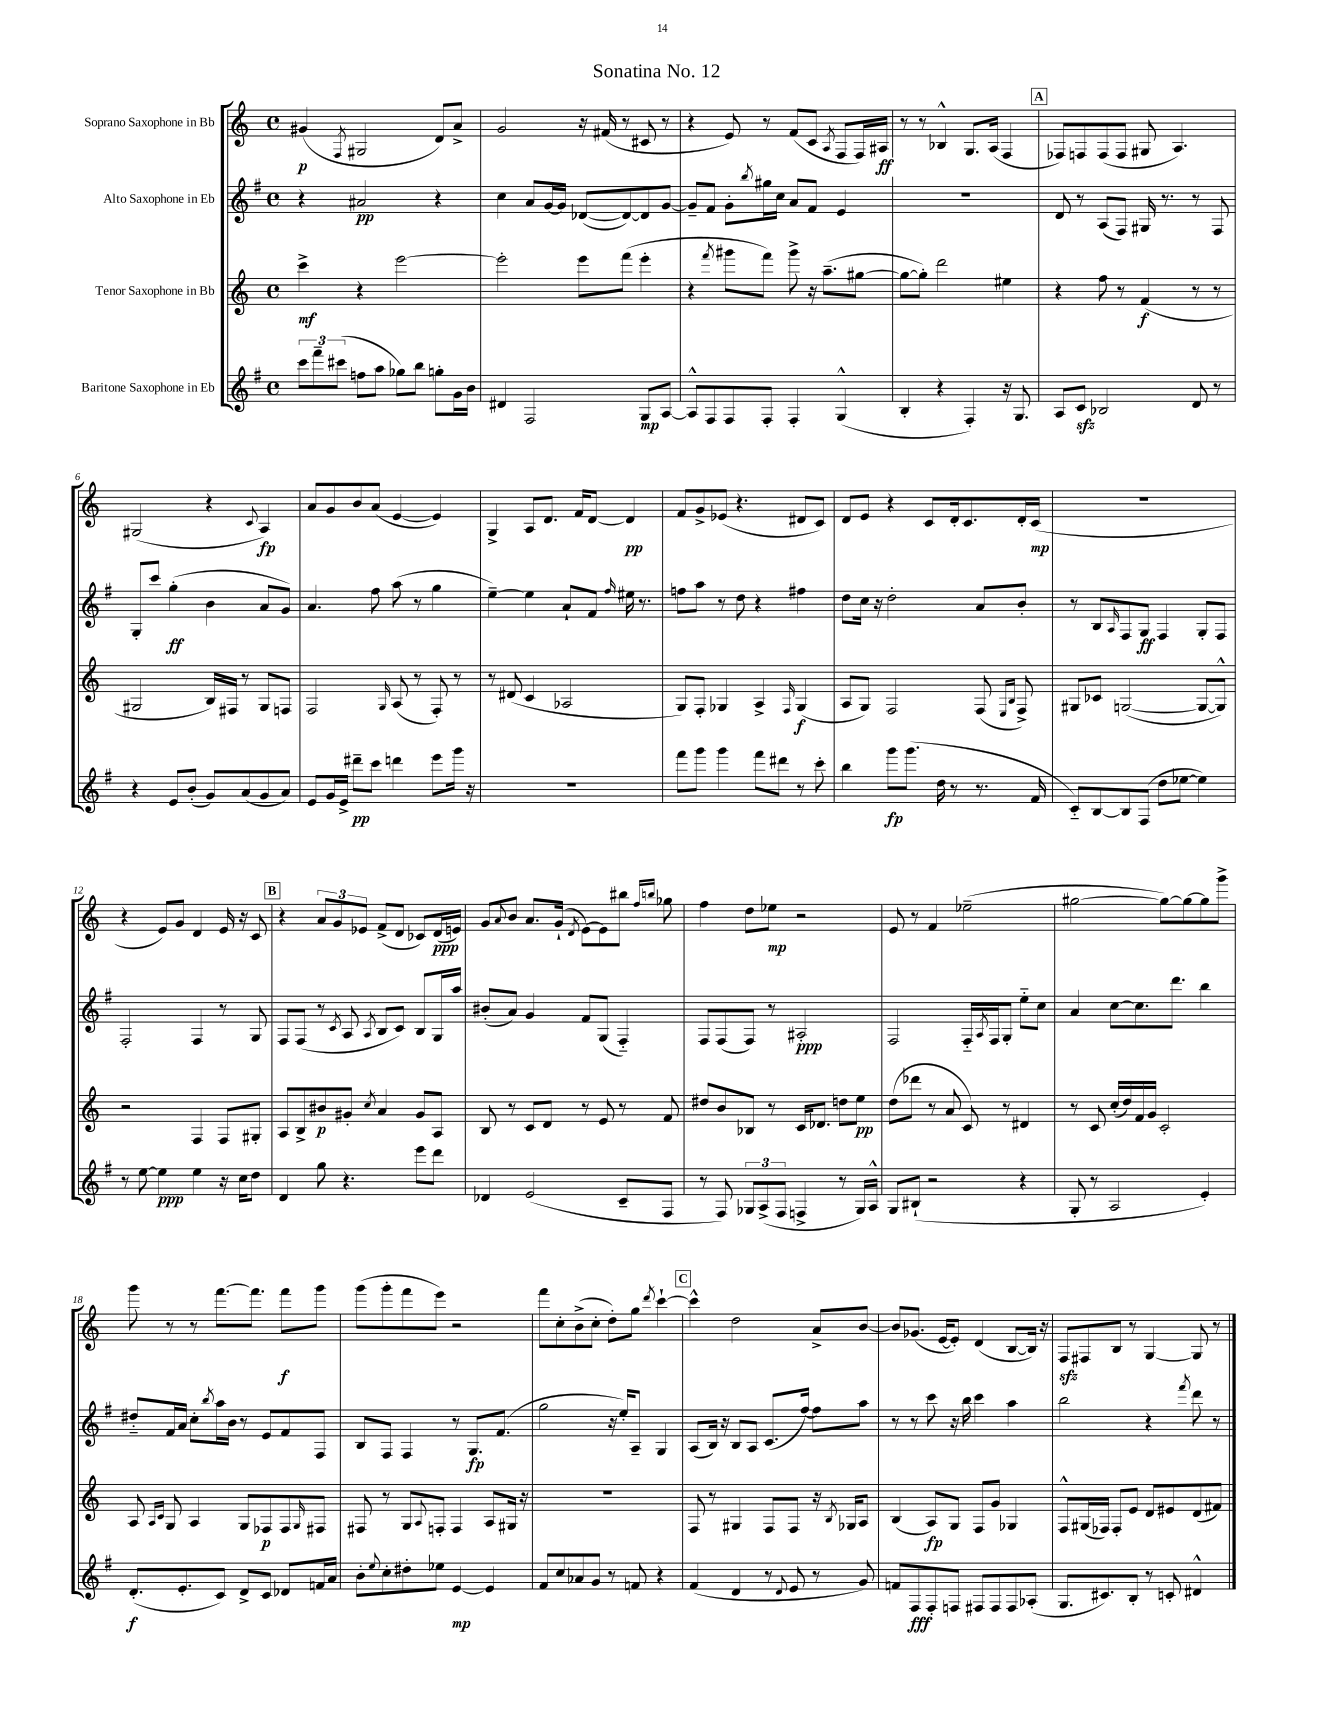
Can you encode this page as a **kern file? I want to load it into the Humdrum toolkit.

**kern	**kern	**kern	**kern
*staff4	*staff3	*staff2	*staff1
*clefG2	*clefG2	*clefG2	*clefG2
*k[f#]	*k[]	*k[f#]	*k[]
*M4/4	*M4/4	*M4/4	*M4/4
*met(c)	*met(c)	*met(c)	*met(c)
12ccc\L	4ccc^\	4r	(4g#/
12fff#~\	.	.	.
(12ccc#\J	.	.	.
.	.	.	8qF/
8ff\L	4r	2a#/	2G#/
8aa\J	.	.	.
8gg-\L)	[2eee\	.	.
8bb\J	.	.	.
8gg'\L	.	4r	8d/L)
16g\L	.	.	8a^/J
16b\JJ	.	.	.
=	=	=	=
4d#/	2eee'\]	4cc\	2g/
2F#/	.	8a/L	.
.	.	[16g/L	.
.	.	16g/]JJ	.
.	8eee\L	([8d-/L	16r
.	.	.	(16f#/
.	(8fff\J	8d-/_)	8r
8G/L	4eee'\	8d-/]	8c#/
[8A/J	.	[8g/J	8r
=	=	=	=
8A^^/]L	4r	8g~/]L	4r
8F#/	.	8f#/J	.
.	8qfff/	.	.
8F#/	8ggg#\L	8g'\L	8e/)
.	.	8qbb/	.
8F#'/J	8fff\J)	16gg#\L	8r
.	.	16cc\JJ	.
4F#'/	8ggg#^\	8a/L	(8f/L
.	16r	8f#/J	8c/J
.	(8.aa~\L	.	.
.	.	.	8qA/
(4G^^/	.	4e/	8F/L
.	[8gg#\J	.	16F/L)
.	.	.	16A#/JJ
=	=	=	=
4B'/	8gg#\_L	1r	8r
.	8gg#'\]J)	.	8r
4r	2ddd\	.	4B-^^/
4F#'/)	.	.	8.G/L
.	.	.	(16A/Jk
16r	4ee#\	.	4F/
8.G/	.	.	.
=	=	=	=
8A/L	4r	8d/	8F-/L)
8c/J	.	8r	8F/
2B-/	8ff\	(8A/L	(8F/
.	8r	8F#/J)	8F/J
.	(4f/	16G#/	8G#/
.	.	8.r	.
.	.	.	4.A/)
8d/	8r	8r	.
8r	8r	8F#/	.
=	=	=	=
4r	2G#/	8G'/L	(2G#/
.	.	8ccc/J	.
8e/L	.	(4gg'\	.
(8b'/J	.	.	.
8g/L)	16B/LL)	4b\	4r
.	16F#/JJ	.	.
(8a/	8r	.	.
.	.	.	8qqc/
8g/	8G#/L	8a/L	4A/)
8a/J)	8F/J	8g/J)	.
=	=	=	=
8e/L	2F/	4.a/	8a/L
16g/L	.	.	8g/
16e^/JJ	.	.	.
8ddd#~\L	.	.	8b/
8ccc\J	.	8ff#\	(8a/J
.	16qqG/	.	.
4ddd\	(8A/	(8aa\	[4e/
.	8r	8r	.
8eee\L	8F'/)	4gg\	4e/])
16ggg\Jk	8r	.	.
16r	.	.	.
=	=	=	=
1r	8r	[4ee~\)	4G^/
.	(8d#/	.	.
.	4c/	4ee\]	8A/L
.	.	.	8.d/J
.	2A-/	8a`/L	.
.	.	.	16f/LK
.	.	8f#/J	[8d/J
.	.	16qqff#/	.
.	.	16ee#\	4d/]
.	.	8.r	.
=	=	=	=
8fff#\L	8G/L)	8ff\L	8f/L
8ggg\J	8F'/J	8aa\J	8g^/
4ggg\	4G-/	8r	(8e-/J
.	.	8dd\	4.r
8fff#\L	4A^/	4r	.
8ddd#\J	.	.	.
.	16qqF/	.	.
8r	(4G-/	4ff#\	8d#/L
8ccc'\	.	.	8c/J)
=	=	=	=
4bb\	8A/L	8dd\L	8d/L
.	8G/J)	16cc\Jk	8e/J
.	.	16r	.
8ggg\L	2F/	2dd'\	4r
(8.ggg\J	.	.	.
.	.	.	8c/L
16dd\	.	.	.
8r	.	.	16d'/k
.	.	.	8.c/
8.r	(8F/	8a/L	.
.	16qqE/LL	.	.
.	16qqB/JJ	.	.
.	8F^/)	8b'/J	16d'/L
16f#/	.	.	(16c/JJ
=	=	=	=
8c'~/L)	8G#/L	8r	1r
[8B/	8c-/J	8B/L	.
.	.	16qqA/	.
8B/]	([2G/	8F#/	.
(8F#/J	.	8G/J	.
8dd\L	.	4F#/	.
[8ee-\J	.	.	.
4ee-\])	8G/_L	8G'/L	.
.	8G^^/]J)	8F#/J	.
=	=	=	=
8r	2r	2F#'/	4r
[8ee\	.	.	.
4ee\]	.	.	8e/L)
.	.	.	8g/J
4ee\	4F/	4F#/	4d/
16r	8F/L	8r	16e/
16cc\LK	.	.	16r
8dd\J	8G#'/J	8G/	8c/
=	=	=	=
4d/	8A/L	8F#/L	4r
.	8B^/	(8F#/J	.
8gg\	8b#/	8r	12a/L
.	.	.	12g/
.	.	8qc/	.
4.r	8g#'/J	8A/	.
.	.	.	12e-/J
.	8qcc/	8qA/	.
.	4a/	8B/L	(8f^/L
.	.	8c/J)	8d/J
8eee\L	8g#/L	8B/L	8c-/L)
8ddd\J	8A/J	16G/L	(16d/L
.	.	16aa/JJ	16e/JJ)
=	=	=	=
4d-/	8B/	(8b#'/L	8g/L
.	.	.	8qqa/
.	8r	8a/J)	8b/J
(2e/	8c/L	4g/	8.a/L
.	8d/J	.	.
.	.	.	(16g`/Jk
.	.	.	8qd/
.	8r	8f#/L	[8e\L)
.	8e/	(8G/J	8e\]
8c~/L	8r	4F#'~/)	8bb#\J
.	.	.	16qqff/LL
.	.	.	16qqbb/JJ
8F#/J	8f/	.	8gg-\
=	=	=	=
8r	8dd#/L	8F#/L	4ff\
8F#/)	8b/	(8F#/	.
12G-/L	8B-/J	8F#/J)	8dd\L
(12A^/	.	.	.
.	8r	8r	8ee-\J
12F#/J	.	.	.
4F^/	16c/LK	2A#'/	2r
.	8.d-/J	.	.
8r	8dd\L	.	.
16G-/LL)	8ee\J	.	.
16A^^/JJ	.	.	.
=	=	=	=
8G/L	(8dd\L	2F#/	8e/
(8B#`/J	8ddd-\J	.	8r
2r	8r	.	4f/
.	8a/	.	.
.	8c/)	16F#'~/LL	(2ee-~\
.	.	8qA/	.
.	.	16F#/J	.
.	8r	8G'/J	.
4r	4d#/	8ee'~\L	.
.	.	8cc\J	.
=	=	=	=
8G'/	8r	4a/	[2gg#\
8r	8c/	.	.
2A/	(16cc'/LL	[8cc\L	.
.	16dd/)	.	.
.	16f/	8.cc\]	.
.	16g/JJ	.	.
.	2c'/	.	8gg#\_L)
.	.	8.ddd\J	.
.	.	.	8gg#\_
4e'/)	.	4bb\	8gg#\]
.	.	.	8ggg^\J
=	=	=	=
(8.d'/L	8A/	8dd#'~/L	8ggg\
.	16qqA/LL	.	.
.	16qqc/JJ	.	.
.	8G/	16f#/L	8r
8.e'/	.	16a/JJ	.
.	4A/	8cc'\L	8r
.	.	8qbb/	.
8c/J)	.	16aa\L	[8.fff\L
.	.	16b\JJ	.
8d^/L	8G/L	8r	.
.	.	.	8.fff\]J
8c/J	8F-/	8e/L	.
8d-/L	8F-/	8f#/	8fff\L
.	16qqG/	.	.
16f/L	8F#/J	8F#/J	8ggg\J
16a/JJ	.	.	.
=	=	=	=
8b'\L	8F#/	8B/L	(8ggg\L
8qqee/	.	.	.
8cc'\	8r	8F#/J	8ggg'\
8dd#'\	8G/L	4F#/	8fff\
.	8qqA/	.	.
8ee-\J	8F'/J	.	8eee\J)
[4e/	4F/	8r	2r
.	.	8.G/L	.
4e/]	8A/L	.	.
.	.	(8.f#/J	.
.	16G#/Jk	.	.
.	16r	.	.
=	=	=	=
8f#/L	1r	2gg\	8fff\L
8cc/	.	.	8cc'\
8a-/	.	.	(8b^\
8g/J	.	.	8cc'\J
8r	.	16r	8dd'\L)
.	.	16ee'/LK)	.
8f/	.	8A~/J	8gg\J
.	.	.	8qddd/
4r	.	4G/	[4ccc`\
=	=	=	=
(4f#/	8F/	(8A/L	4ccc^^\]
.	8r	16B/Jk)	.
.	.	16r	.
4d/	4G#/	8B/L	2dd\
.	.	8A/J	.
8r	8F/L	(8.c/L	.
8qqd/	.	.	.
8e/	8F/J	.	.
.	.	[16ff#/Jk)	.
8r	16r	8ff#\]L	8a^/L
.	8qB/	.	.
.	16G-/LK	.	.
8g/)	8A/J	8aa\J	[8b/J
=	=	=	=
8f/L	(4B/	8r	8b/]L
8F#/	.	8r	(8.g-/J
8F#'/	8A/L)	8ccc\	.
.	.	.	[16e/LK
8F/J	8G/J	16r	8e'/]J)
.	.	16bb\	.
8F#/L	8F/L	4ccc\	(4d/
8F#/	8g/J	.	.
8F#/	4G-/	4aa\	[8B/L
(8A-'/J	.	.	16B/]Jk)
.	.	.	16r
=	=	=	=
8.G/L	8F^^/L	2bb\	8F/L
.	(16G#/L	.	8F#/
8.c#/)	16F-/JJ)	.	.
.	8F-'/L	.	8B/J
8B'/J	8e/J	.	8r
8r	8d/L	4r	[4G/
8c'/	8e#/	.	.
.	.	8qfff#/	.
4d#^^/	(8d/	8ddd\	8G/]
.	8f#/J)	8r	8r
==	==	==	==
*-	*-	*-	*-
